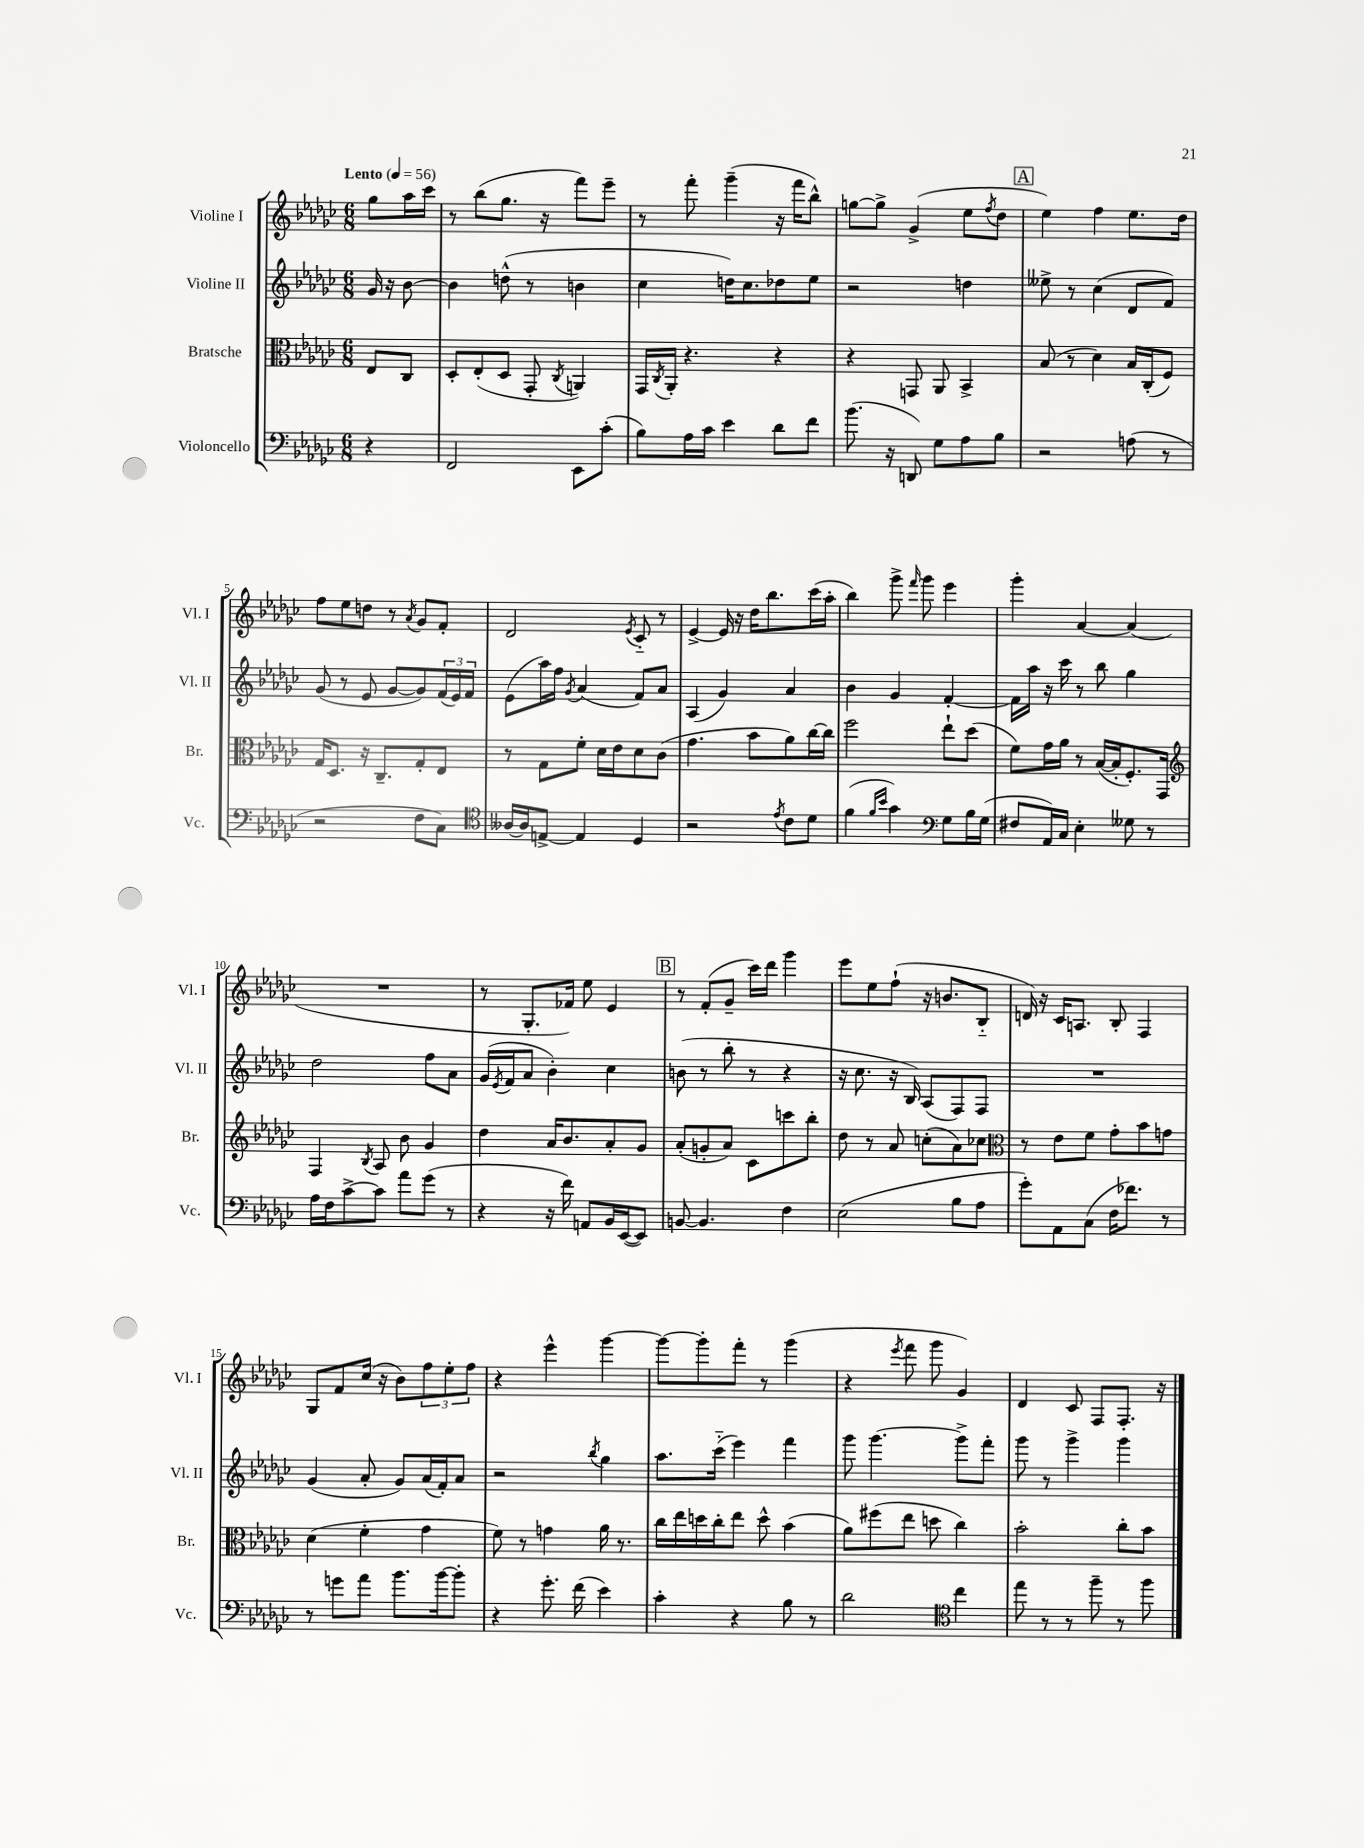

**kern	**kern	**kern	**kern
*staff4	*staff3	*staff2	*staff1
*clefF4	*clefC3	*clefG2	*clefG2
*k[b-e-a-d-g-c-]	*k[b-e-a-d-g-c-]	*k[b-e-a-d-g-c-]	*k[b-e-a-d-g-c-]
*M6/8	*M6/8	*M6/8	*M6/8
*MM56	*MM56	*MM56	*MM56
4r	8E-/L	16g-/	8gg-\L
.	.	16r	.
.	8C-/J	[8b-\	16aa-\L
.	.	.	16ccc-\JJ
=	=	=	=
2FF/	8D-'/L	4b-\]	8r
.	(8E-'/	.	(8bb-\L
.	8D-/J	(8dd^^\	8.gg-\J
.	8GG-'/	8r	.
.	.	.	16r
.	8qC-/	.	.
8EE-\L	4AA/)	4b\	8fff\L)
(8c-'\J	.	.	8eee-~\J
=	=	=	=
8B-\L)	16GG-/LL	4cc-\	8r
.	8qC-/	.	.
.	16AA-'/JJ	.	.
16A-\L	4.r	.	8fff'\
16c-\JJ	.	.	.
4e-\	.	16dd\LK)	(4ggg-~\
.	.	8.cc-\	.
8d-\L	4r	8dd-\	16r
.	.	.	16fff\LK
8f\J	.	8ee-\J	8bb-^^\J)
=	=	=	=
(8.b-\	4r	2r	[8gg\L
.	.	.	8gg^\]J
16r	.	.	.
8DD/)	8GG/	.	(4g-^/
8G-\L	8AA-/	.	.
8A-\	4BB-^/	4dd\	8ee-\L
.	.	.	8qff/
8B-\J	.	.	8dd-\J
=	=	=	=
2r	(8B-/	8ee--^\	4ee-\)
.	8r	8r	.
.	4d-\)	(4cc-\	4ff\
(8A\	16B-/LL	8d-/L	8.ee-\L
.	(16C-'/J	.	.
8r	8F/J)	8f/J)	.
.	.	.	16dd-\Jk
=	=	=	=
2r	16G-/LK	(8g-/	8ff\L
.	8.D-/J	.	.
.	.	8r	8ee-\
.	16r	8e-/	8dd\J
.	8.C-~/L	.	.
.	.	[8g-/L	8r
.	.	.	8qa-/
8F\L	8G-'/	8g-/])	8g-/L
8C-\J)	8E-/J	(24f/L	8f'/J
.	.	24e-/)	.
.	.	24f/JJ	.
=	=	=	=
*clefC4	*	*	*
[16A--/LL	8r	(8e-\L	2d-/
16A--/]J	.	.	.
[8E^/J	8G-\L	16aa-\L)	.
.	.	16ff\JJ	.
.	.	8qg-/	.
4E/]	8f'\J	(4a-/	.
.	16d-\LL	.	.
.	16e-\J	.	.
.	.	.	8qe-/
4D-/	8d-\	8f/L)	8c-'~/
.	(8c-\J	8a-/J	8r
=	=	=	=
2r	4.g-\	(4A-/	[4e-^/
.	.	4g-/)	16e-/]
.	.	.	16r
.	8b-\L	.	16dd-\LK
.	.	.	8.bb-\
8qe-/	.	.	.
8c-\L	8a-\)	4a-/	.
8d-\J	[16cc-\L	.	(16ccc-\L
.	16cc-\]JJ	.	16aa-'\JJ
=	=	=	=
(4f\	2ff\	4b-\	4bb-\)
16qqf/LL	.	.	.
16qqb-/JJ	.	.	.
4g-\)	.	4g-/	8ggg-^\
.	.	.	16qqfff/
.	.	.	8ggg-\
*clefF4	*	*	*
8G-\L	8ee-`\L	[4f'/	4eee-\
16B-\L	(8dd-\J	.	.
(16G-\JJ	.	.	.
=	=	=	=
8F#/L	8f\L)	16f\]LL	4ggg-'\
.	.	16aa-\JJ	.
16AA-/L)	16g-\L	16r	.
16C-/JJ	16a-\JJ	16ccc-\	.
4E-'\	8r	8r	[4a-/
.	([16B-/LL	8bb-\	.
.	16B-'/]J	.	.
8G--\	8.F'/)	4gg-\	(4a-/]
8r	.	.	.
.	16GG-/Jk	.	.
=	=	=	=
*	*clefG2	*	*
16A-\LL	4F/	2dd-\	2.r
16F\J	.	.	.
[8c-^\	.	.	.
.	8qB-/	.	.
8c-\]J	8A-/	.	.
8a-\L	8b-\	.	.
(8g-\J	4g-/	8ff\L	.
8r	.	8a-\J	.
=	=	=	=
4r	4dd-\	(16g-/LL	8r
.	.	8qe-/	.
.	.	16f/J	.
.	.	8a-/J	8.G-'/L
16r	16a-/LK	4b-'\)	.
16f\)	8.b-/	.	16f-/Jk)
8AA/L	.	.	8ee-\
16BB-/L	8a-'/	4cc-\	4e-/
([16EE-/J	.	.	.
8EE-/]J)	8g-/J	.	.
=	=	=	=
[8BB/	(8a-'/L	(8b\	8r
4.BB/]	8g'/	8r	(8f'/L
.	8a-/J)	8bb-'\	8g-~/J
.	8c-\L	8r	16ccc-\LL)
.	.	.	16ddd-\JJ
4F\	8ccc\	4r	4ggg-\
.	8bb-'\J	.	.
=	=	=	=
(2E-\	8dd-\	16r	8eee-\L
.	.	8.cc-\	.
.	8r	.	8ee-\
.	8a-/	16r	(8ff`\J
.	.	16B-/)	.
.	(8cc'\L	(8A-/L	16r
.	.	.	8.b/L
8B-\L	8a-\)	8F/)	.
8A-\J	8cc-\J	8F/J	8B-'~/J
=	=	=	=
*	*clefC3	*	*
8g-'\L)	8r	2.r	16d/)
.	.	.	16r
8AA-\	8e-\L	.	16c-/LK
.	.	.	8.A/J
(8C-\J	8f\J	.	.
16F\LK	8g-'\L	.	8B-'/
8.f-\J)	.	.	.
.	8b-\	.	4F/
8r	8g\J	.	.
=	=	=	=
8r	(4d-\	(4g-/	8G-/L
8g\L	.	.	8f/
8a-\J	4f'\	8a-'/	(16cc-/Jk
.	.	.	16r
8.b-\L	.	8g-/L)	8b-\L)
.	4g-\	(16a-/L	12ff\
[16b-\k	.	16f'/J)	.
.	.	.	12ee-'\
8b-'\]J	.	8a-/J	.
.	.	.	12ff\J
=	=	=	=
4r	8f\)	2r	4r
.	8r	.	.
8.g-'\	4g\	.	4eee-^^\
(16f\	.	.	.
.	.	8qbb-/	.
4e-\)	16a-\	4gg-\	[4ggg-\
.	8.r	.	.
=	=	=	=
4c-'\	16cc-\LL	8.aa-\L	8ggg-\_L
.	16ee-\	.	.
.	16dd\	.	8ggg-'\]
.	16cc-'\J	(16ccc-'~\Jk	.
4r	8ee-\J	4eee-\)	8fff'\J
.	8dd^^\	.	8r
8B-\	(4b-\	4fff\	(4ggg-\
8r	.	.	.
=	=	=	=
2d-\	8a-\L)	8ggg-\	4r
.	(8ff#\	[4.ggg-\	.
.	.	.	8qeee-/
.	8ee-\J	.	8fff\
.	8dd\	.	8ggg-\
*clefC4	*	*	*
4cc-\	4cc-\)	8ggg-^\]L	4g-/)
.	.	8fff'\J	.
=	=	=	=
8ee-\	2b-'\	8ggg-\	4d-/
8r	.	8r	.
8r	.	4ggg-^\	8c-/
8ff~\	.	.	8F/L
8r	8cc-'\L	4ggg-\	8.F'/J
8ff\	8b-\J	.	.
.	.	.	16r
==	==	==	==
*-	*-	*-	*-
